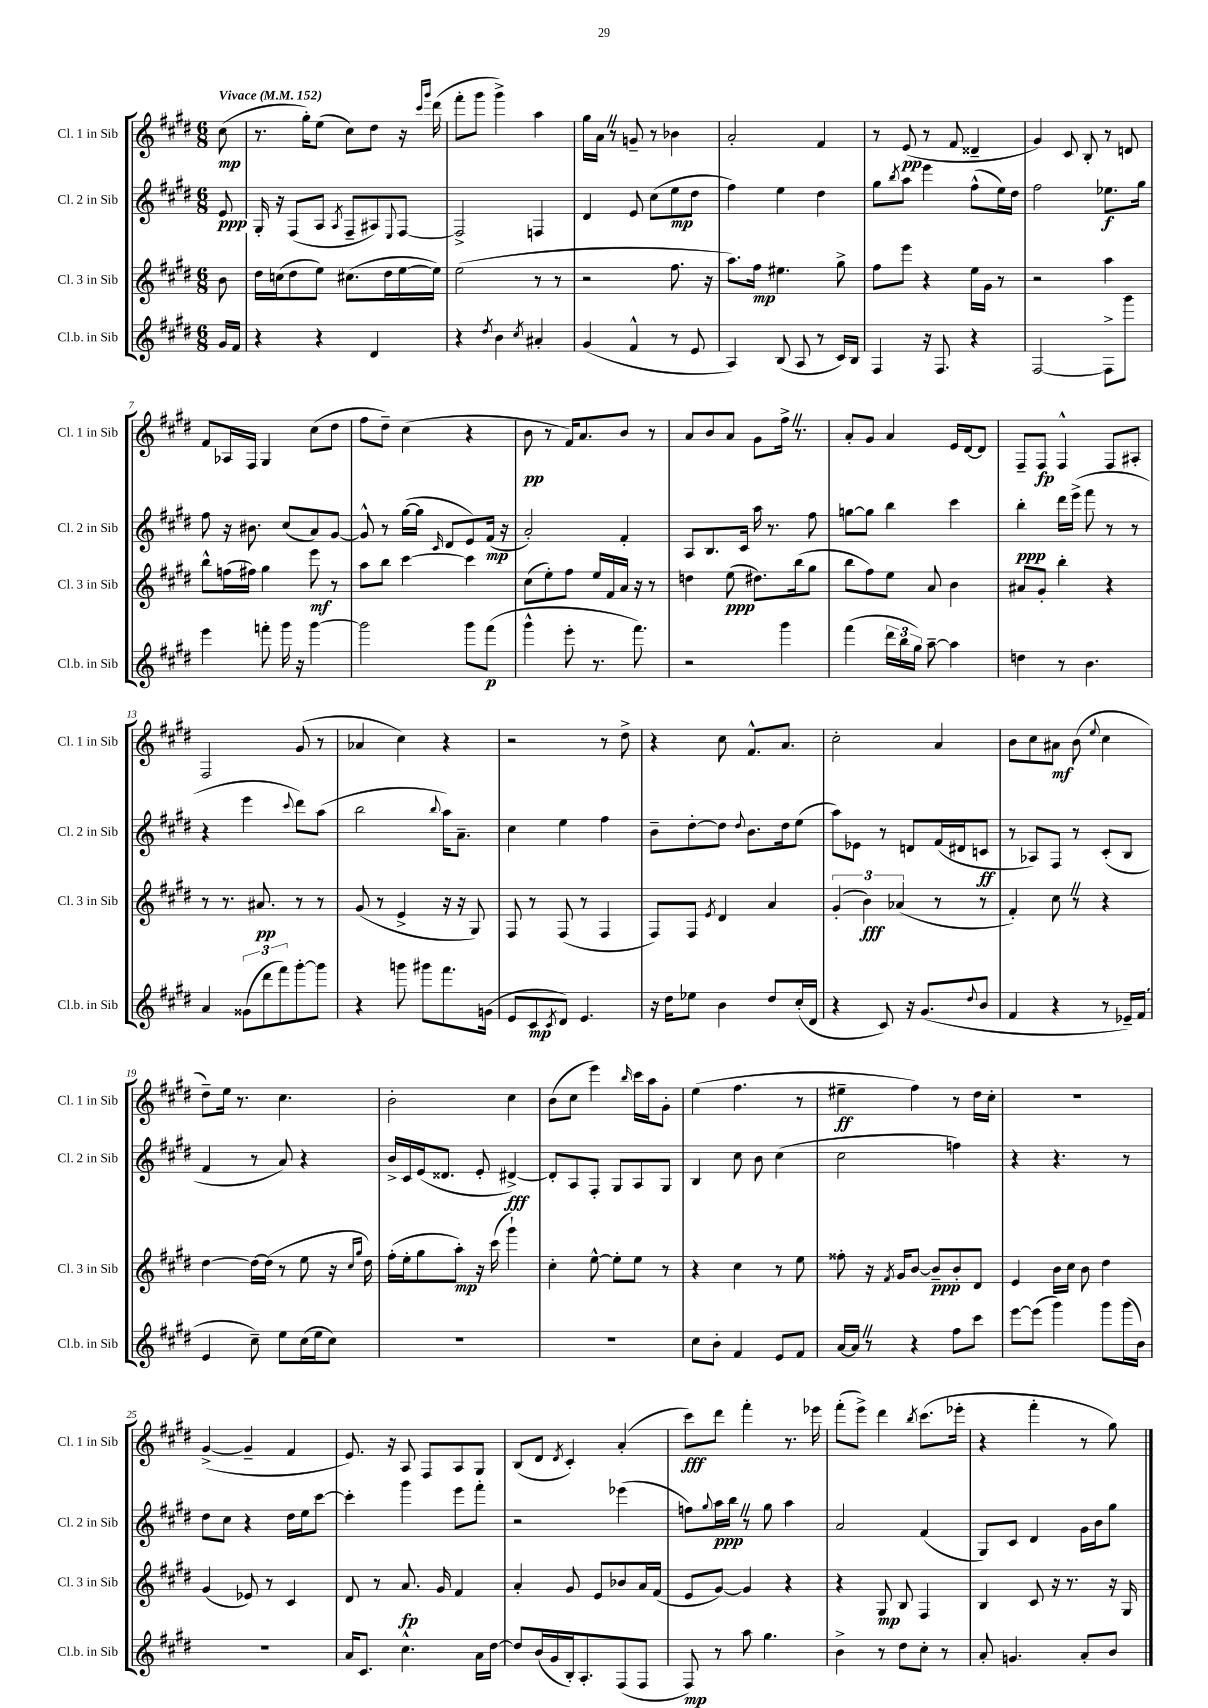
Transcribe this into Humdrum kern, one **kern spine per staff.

**kern	**kern	**kern	**kern
*staff4	*staff3	*staff2	*staff1
*clefG2	*clefG2	*clefG2	*clefG2
*k[f#c#g#d#]	*k[f#c#g#d#]	*k[f#c#g#d#]	*k[f#c#g#d#]
*M6/8	*M6/8	*M6/8	*M6/8
*MM152	*MM152	*MM152	*MM152
16g#/LL	8b\	8e/	(8cc#\
16f#/JJ	.	.	.
=	=	=	=
4r	16dd#\LL	16G#'/	8.r
.	(16cc\J	16r	.
.	8dd#\	(8F#/L	.
.	.	.	16gg#'\LK)
4r	8ee\J)	8A/J	(8ee\J
.	.	8qA/	.
.	(8.cc#\L	8F#~/L	8cc#\L)
4d#/	.	8A#/)	8dd#\J
.	16dd#\L	.	.
.	.	8qqE/	.
.	[16ee\	[8F#/J	16r
.	.	.	16qqccc#/LL
.	.	.	16qqggg#/JJ
.	16ee\]JJ)	.	(16ddd#\
=	=	=	=
4r	(2ee\	2F#^/]	8fff#'\L
.	.	.	8ggg#\J
8qdd#/	.	.	.
4b\	.	.	4ggg#^\)
8qcc#/	.	.	.
4a#'/	8r	4F/	4aa\
.	8r	.	.
=	=	=	=
(4g#/	2r	4d#/	16gg#\LL
.	.	.	16a\JJ
.	.	.	8r
4f#^^/	.	8e/	8g~/
.	.	(8cc#\L	8r
8r	8.ff#\	8ee\	4b-\
8e/	.	8dd#\J	.
.	16r	.	.
=	=	=	=
4A/)	8.aa\L)	4ff#\)	2a'/
.	16ff#\Jk	.	.
(8B/	4.ee#\	4ee\	.
8A/	.	.	.
8r	.	4dd#\	4f#/
16c#/LL)	8gg#^\	.	.
16B/JJ	.	.	.
=	=	=	=
4F#/	8ff#\L	8gg#\L	8r
.	.	8qbb/	.
.	8eee\J	8aa\J	(8e/
16r	4r	4eee\	8r
8.F#/	.	.	.
.	.	.	8f#/
4r	16ee\LL	(8ff#^^\L	4d##~/
.	16g#\JJ	.	.
.	8r	16ee\L)	.
.	.	16dd#\JJ	.
=	=	=	=
[2F#/	2r	2ff#\	4g#/)
.	.	.	8c#/
.	.	.	8B'/
8F#^\]L	4aa\	8.ee-\L	8r
8ggg#\J	.	.	8d/
.	.	16gg#\Jk	.
=	=	=	=
4eee\	8bb^^\L	8ff#\	8f#/L
.	(16ff\L	16r	16A-/L
.	16ff#\JJ)	8.b#\	16F#/JJ
8fff'\	4gg#\	.	4G#/
16ggg#\	.	(8cc#/L	.
16r	.	.	.
[4ggg#\	8eee\	8a/)	(8cc#\L
.	8r	[8g#/J	8dd#\J
=	=	=	=
2ggg#\]	8aa\L	8g#^^/]	8ff#\L
.	8bb\J	8r	8dd#~\J)
.	[4ccc#\	([16gg#\LL	(4cc#\
.	.	16gg#\]JJ	.
.	.	16qqc#/	.
.	.	8d#/L	.
8ggg#\L	4ccc#\]	8e/)	4r
(8fff#\J	.	(16f#/Jk	.
.	.	16r	.
=	=	=	=
4ggg#^^\	(8cc#\L	2a'/)	8b\
.	8ee'\)	.	8r
8eee'\	8ff#\J	.	16f#/LK)
.	.	.	8.a/
8.r	16ee/LL	.	.
.	16f#/	.	.
.	16a/JJ	4f#'/	8b/J
8.fff#\)	16r	.	.
.	8r	.	8r
=	=	=	=
2r	4dd\	8A/L	8a/L
.	.	8.B/	8b/
.	(8ee\	.	8a/J
.	.	16c#/Jk	.
.	8.dd#\L)	16aa\	8g#\L
.	.	8.r	.
4ggg#\	.	.	16ff#^\Jk
.	(16bb\k	.	8.r
.	8gg#\J	8ff#\	.
=	=	=	=
(4fff#\	8bb\L	[8gg\L	8a'/L
.	8ff#\)	8gg\]J	8g#/J
24ddd#\LL	8ee\J	4bb\	4a/
24bb\	.	.	.
24gg#\JJ)	.	.	.
[8aa~\	8a/	.	.
4aa\]	4b\	4ccc#\	16e/LL
.	.	.	[16d#/J
.	.	.	8d#/]J
=	=	=	=
4dd\	8a#/L	4bb'\	8F#~/L
.	8g#'/J	.	8F#/J
8r	4bb'\	16ddd#\LL	4F#^^/
.	.	(16eee^\JJ	.
4.b\	.	8fff#\	.
.	4r	8r	8F#/L
.	.	8r	8A#'/J
=	=	=	=
4a/	8r	4r	2F#/
.	8.r	.	.
(12g##\L	.	4eee\	.
.	8.a#/	.	.
12ddd#\	.	.	.
12fff#\)	.	.	.
.	.	8qqccc#/	.
[8ggg#'\	8r	8ddd#\L)	(8g#/
8ggg#\]J	8r	(8aa\J	8r
=	=	=	=
4r	(8g#/	2bb\	4a-/
.	8r	.	.
8ggg\	4e^/	.	4cc#\)
8ggg#\L	.	.	.
.	.	8qqbb/	.
8.fff#\	16r	16aa\LK)	4r
.	16r	8.a~\J	.
.	8G#/)	.	.
(16g\Jk	.	.	.
=	=	=	=
8e/L	8F#/	4cc#\	2r
8c#/	8r	.	.
8qc#/	.	.	.
8d#/J)	(8F#/	4ee\	.
4.e/	8r	.	.
.	4F#/	4ff#\	8r
.	.	.	8dd#^\
=	=	=	=
16r	8F#/L)	8b~\L	4r
16dd#\LK	.	.	.
8ee-\J	8F#/J	[8dd#'\	.
.	8qe/	.	.
4b\	4d#/	8dd#\]J	8cc#\
.	.	8qqdd#/	.
.	.	8.b\L	8.f#^^/L
8dd#/L	4a/	.	.
.	.	16dd#\k	8.a/J
(16cc#'/L	.	(8ee\J	.
16d#/JJ	.	.	.
=	=	=	=
4r	(6g#'/	8aa\L)	2cc#'\
.	.	8e-\J	.
.	6b\)	.	.
8c#/)	.	8r	.
.	(6a-/	.	.
16r	.	8d/L	.
(8.g#/L	.	.	.
.	8r	(16f#/L	4a/
.	.	16d#/J	.
8qqdd#/	.	.	.
8b/J	8r	8c/J	.
=	=	=	=
4f#/	4f#'/)	8r	8b\L
.	.	8A-/L)	8cc#\
4r	8cc#\	8F#/J	8a#\J
.	8r	8r	(8b\
.	.	.	8qqee/
8r	4r	(8c#'/L	4cc#\
16e-~/LL)	.	8B/J	.
(16f#/JJ	.	.	.
=	=	=	=
4e/	[4dd#\	4f#/	8dd#~\L)
.	.	.	16ee\Jk
.	.	.	8.r
8cc#~\)	16dd#\_LL	8r	.
.	(16dd#\]JJ	.	.
8ee\L	8r	8a/)	4.cc#\
(16cc#\L	8ee\	4r	.
16ee\J	.	.	.
8cc#\J)	16r	.	.
.	16qqcc#/LL	.	.
.	16qqgg#/JJ	.	.
.	16dd#\)	.	.
=	=	=	=
2.r	(16ff#'\LL	16b^/LL	2b'\
.	16ee'\J	16c#/	.
.	8gg#\	(16e/J	.
.	.	8.d##/J	.
.	8aa'\J)	.	.
.	16r	8e'/	.
.	(16ccc#\	.	.
.	4ggg#`\)	[4d#^/)	4cc#\
=	=	=	=
2.r	4cc#'\	8d#'/]L	(8b\L
.	.	8A/	8cc#\J
.	[8ee^^\	8F#'/J	4eee\)
.	8ee'\]L	8G#/L	.
.	.	.	16qqbb/
.	8ee\J	8A/	16ccc#\LL
.	.	.	16aa\J
.	8r	8G#/J	8g#'\J
=	=	=	=
8cc#\L	4r	4B/	(4ee\
8b'\J	.	.	.
4f#/	4cc#\	8cc#\	4.ff#\
.	.	8b\	.
8e/L	8r	(4cc#\	.
8f#/J	8ee\	.	8r
=	=	=	=
[16a/LL	8ff##'\	2cc#\	4ee#~\
16a/]JJ	.	.	.
8r	16r	.	.
.	8qf#/	.	.
.	16g#/LK	.	.
4r	[8b/J	.	4ff#\)
.	8b~/]L	.	.
8ff#\L	8b'/	4ff\)	8r
8ccc#\J	8d#/J	.	16dd#\LL
.	.	.	16cc#'\JJ
=	=	=	=
[8eee\L	4e/	4r	2.r
(8eee\]J	.	.	.
4ggg#\)	16b\LL	4.r	.
.	16cc#\JJ	.	.
.	8b\	.	.
8ggg#\L	4dd#\	.	.
(16ggg#\L	.	8r	.
16b\JJ)	.	.	.
=	=	=	=
2.r	(4g#/	8dd#\L	([4g#^/
.	.	8cc#\J	.
.	8e-/)	4r	4g#~/]
.	8r	.	.
.	4c#/	16dd#\LL	4f#/
.	.	16ee\J	.
.	.	[8ccc#\J	.
=	=	=	=
16a/LK	8d#/	4ccc#'\]	8.e/)
8.c#/J	.	.	.
.	8r	.	.
.	.	.	16r
4.cc#^^\	8.a/	4ggg#\	8A/
.	.	.	8F#/L
.	16g#/	.	.
.	4f#/	8eee\L	8A/
16a\LL	.	8fff#'\J	8G#/J
[16dd#\JJ	.	.	.
=	=	=	=
8dd#/]L	4a'/	2r	(8B/L
(16b/L	.	.	8d#/J
16g#/	.	.	.
.	.	.	8qd#/
16B'/J)	8g#/	.	4c#'/)
8.A'/	.	.	.
.	8e/L	.	.
(8F#/	8b-/	(4eee-\	(4a'/
8F#/J	16a/L	.	.
.	(16f#/JJ	.	.
=	=	=	=
8F#/)	8e/L	8ff\L)	8ccc#\L)
.	.	8qqgg#/	.
8r	[8g#/J)	16aa\L	8ddd#\J
.	.	16bb\JJ	.
8aa\	4g#/]	8r	4fff#'\
4.gg#\	.	8gg#\	.
.	4r	4aa\	8.r
.	.	.	16eee-\
=	=	=	=
4b^\	4r	2a/	(8fff#'\L
.	.	.	8eee^\J)
8r	8G#/	.	4ddd#\
8dd#\L	8B/	.	.
.	.	.	8qbb/
8cc#'\J	4F#/	(4f#/	(8.ccc#\L
8r	.	.	.
.	.	.	16eee-'\Jk
=	=	=	=
8a'/	4B/	8G#/L)	4r
4.g/	.	8c#/J	.
.	8c#/	4d#/	4fff#'\
.	16r	.	.
.	8.r	.	.
8a'/L	.	16g#\LL	8r
.	.	16b\J	.
8b/J	16r	8gg#\J	8gg#\)
.	16G#/	.	.
==	==	==	==
*-	*-	*-	*-
